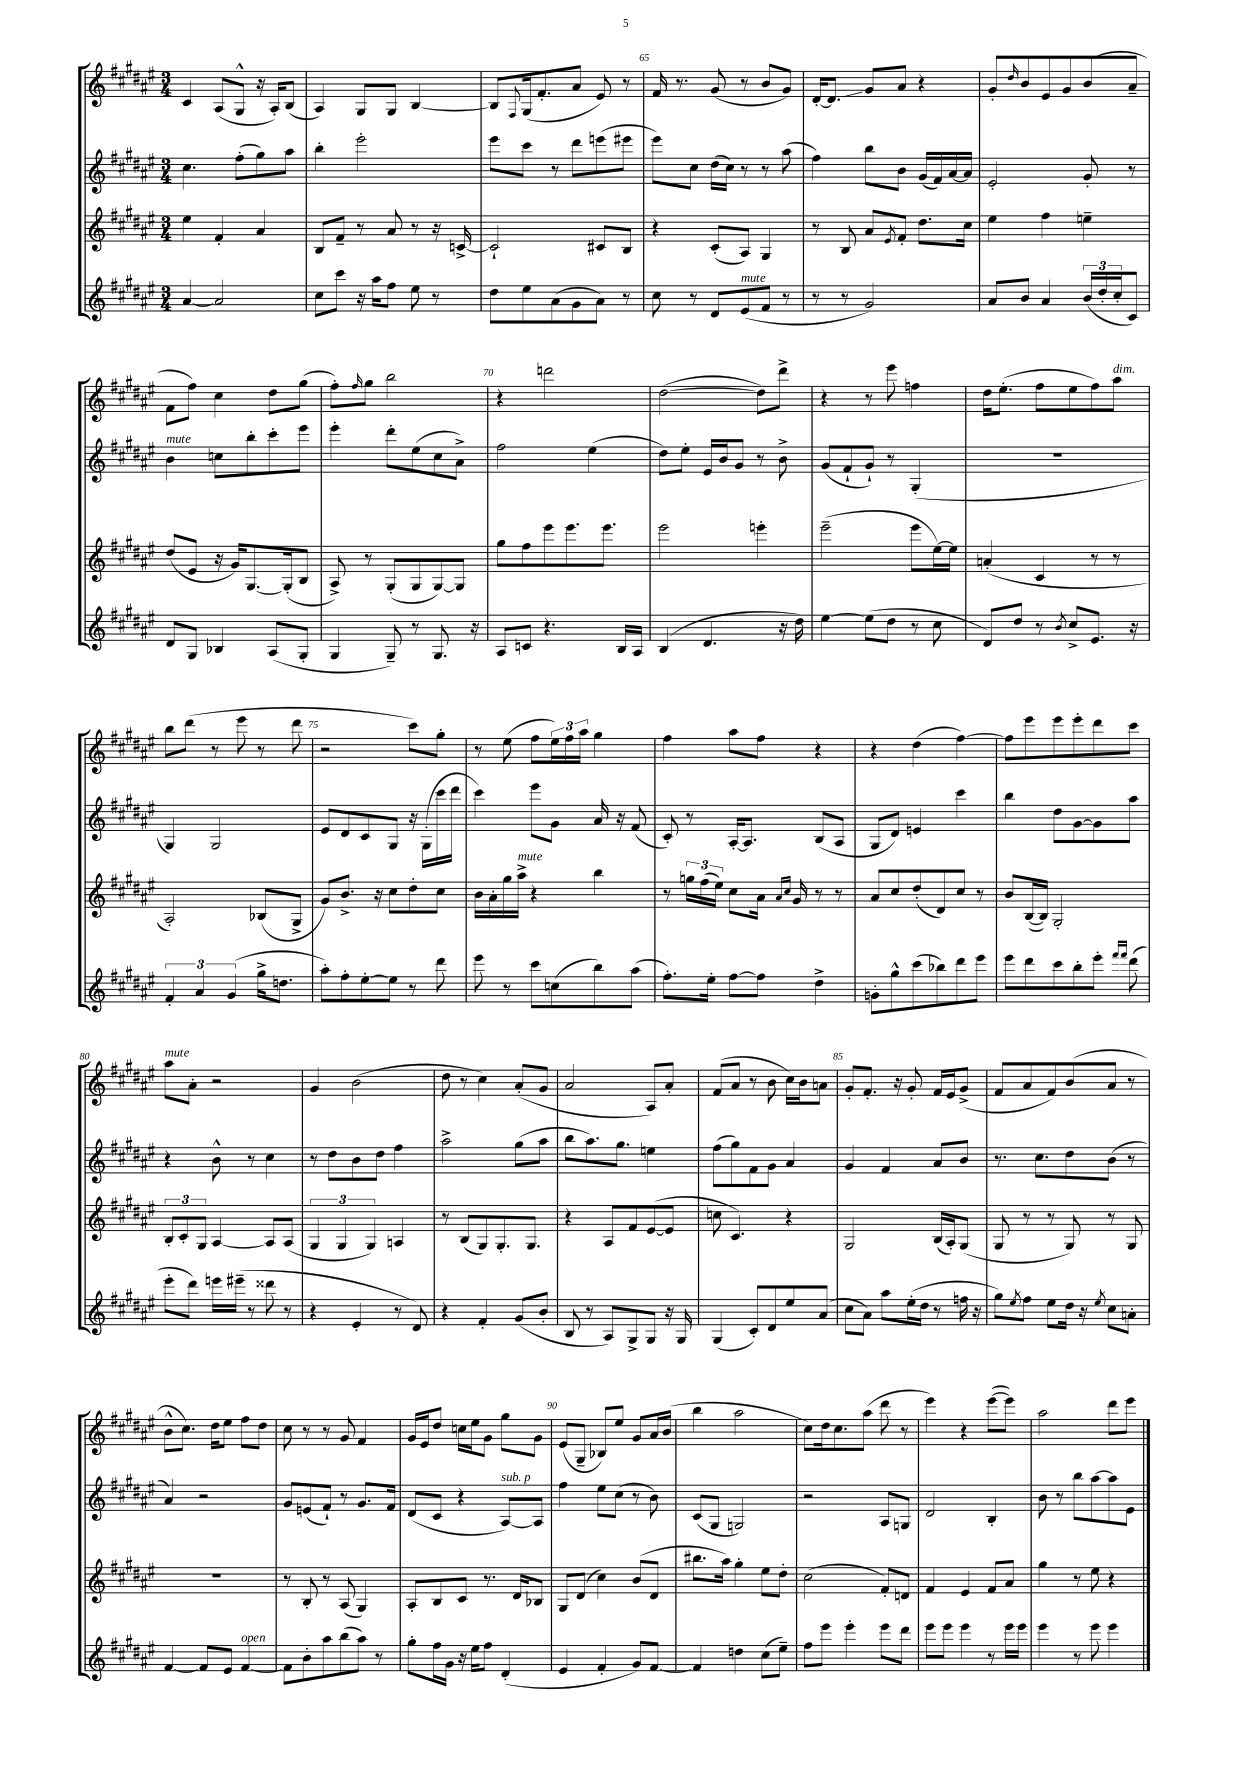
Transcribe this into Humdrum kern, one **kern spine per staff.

**kern	**kern	**kern	**kern
*staff4	*staff3	*staff2	*staff1
*clefG2	*clefG2	*clefG2	*clefG2
*k[f#c#g#d#a#e#]	*k[f#c#g#d#a#e#]	*k[f#c#g#d#a#e#]	*k[f#c#g#d#a#e#]
*M3/4	*M3/4	*M3/4	*M3/4
[4a#	4ee#	4.cc#	4c#
2a#]	4f#'	.	(8A#
.	.	(8ff#'	8G#^^
.	4a#	8gg#)	16r
.	.	.	16A#')
.	.	8aa#	(8B
=	=	=	=
8cc#	8B	4bb'	4A#)
8ccc#	8f#~	.	.
16r	8r	2eee#'	8G#
16aa#	.	.	.
8ff#	8a#	.	8G#
8ee#	8r	.	[4B
8r	16r	.	.
.	[16c^	.	.
=	=	=	=
8dd#	2c`]	8eee#	8B]
.	.	.	8qqF#
8ee#	.	8ccc#	(16G#
.	.	.	8.f#'
(8a#	.	8r	.
8g#	.	8ddd#	8a#
8a#)	8c#	(8eee	8e#)
8r	8B	8eee#	8r
=	=	=	=
8cc#	4r	8eee#)	16f#
.	.	.	8.r
8r	.	8cc#	.
8d#	(8c#'	(16dd#	(8g#
.	.	16cc#)	.
(8e#	8A#)	8r	8r
8f#	4G#	8r	8b
8r	.	(8aa#	8g#)
=	=	=	=
8r	8r	4ff#)	[16d#'
.	.	.	8.d#]
8r	8B	.	.
2g#)	8a#	8bb	8g#
.	8qe#	.	.
.	8f#'	8b	8a#
.	8.dd#	(16g#	4r
.	.	16f#)	.
.	.	[16a#	.
.	16cc#	16a#]	.
=	=	=	=
8a#	4ee#	2e#'	8g#'
.	.	.	16qqdd#
8b	.	.	8b
4a#	4ff#	.	8e#
.	.	.	8g#
(24b	4ee~	8g#'	(8b
24dd#'	.	.	.
24cc#'	.	.	.
8c#)	.	8r	8a#~
=	=	=	=
8d#	(8dd#	4b	8f#
8G#	8e#	.	8ff#)
4B-	16r	8cc	4cc#
.	16g#)	.	.
.	[8.G#	8bb'	.
(8A#	.	8ccc#'	8dd#
.	(16G#']	.	.
8G#'	8B	8eee#	(8gg#
=	=	=	=
4G#	8A#^)	4eee#'	8ff#')
.	.	.	16qqff#
.	8r	.	8gg#
8G#~)	(8G#'	8ddd#'	2bb
8r	8G#	(8ee#	.
8.G#	[8G#)	8cc#	.
.	8G#]	8a#^)	.
16r	.	.	.
=	=	=	=
8A#	8gg#	2ff#	4r
8c	8ff#	.	.
4.r	8eee#	.	2ddd
.	8.eee#	.	.
.	.	(4ee#	.
.	8.eee#	.	.
16B	.	.	.
16A#	.	.	.
=	=	=	=
(4B	2eee#	8dd#)	([2dd#
.	.	8ee#'	.
4.d#	.	16e#	.
.	.	16b	.
.	.	8g#	.
.	4eee'	8r	8dd#])
16r	.	8b^	8ddd#^
16dd#)	.	.	.
=	=	=	=
[4ee#	(2eee#~	(8g#	4r
.	.	8f#`	.
(8ee#]	.	8g#`)	8r
8dd#	.	8r	8eee#
8r	8eee#	(4G#'	4ff
8cc#	[16ee#)	.	.
.	16ee#]	.	.
=	=	=	=
8d#)	(4a'	2.r	16dd#
.	.	.	(8.ee#'
8dd#	.	.	.
8r	4c#	.	8ff#
8qb	.	.	.
8cc#^	.	.	8ee#
8.e#	8r	.	8ff#)
.	8r	.	8aa#
16r	.	.	.
=	=	=	=
6f#'	2A#')	4G#)	8bb
.	.	.	(8ddd#
6a#	.	.	.
.	.	2G#	8r
(6g#	.	.	.
.	.	.	8eee#
16gg#^	(8B-	.	8r
8.dd	.	.	.
.	8G#^	.	8ddd#
=	=	=	=
8aa#')	8g#)	8e#	2r
8ff#'	8.b^	8d#	.
[8ee#'	.	8c#	.
.	16r	.	.
8ee#]	8cc#	8G#	.
8r	8dd#'	16r	8ccc#)
.	.	(16G#'	.
8ddd#	8cc#	16ccc#	8gg#'
.	.	16ddd#	.
=	=	=	=
8eee#	16b	4ccc#)	8r
.	16a#'	.	.
8r	16gg#	.	(8ee#
.	16aa#^	.	.
8ccc#	4r	8eee#	8ff#
(8cc	.	8g#	24ee#)
.	.	.	24ff#
.	.	.	24aa#
8bb)	4bb	16a#	4gg#
.	.	16r	.
(8aa#	.	(8f#	.
=	=	=	=
8.ff#')	8r	8c#')	4ff#
.	24gg	8r	.
.	(24ff#	.	.
16ee#'	.	.	.
.	24ee#)	.	.
[8ff#	8cc#	[16A#'	8aa#
.	.	8.A#]	.
8ff#]	16a#	.	8ff#
.	16qqa#	.	.
.	16qqcc#	.	.
.	16g#	.	.
4dd#^	8r	(8B	4r
.	8r	8A#	.
=	=	=	=
8g'	8a#	8G#	4r
8gg#^^	8cc#	8d#)	.
(8ccc#	(8dd#'	4e	(4dd#
8bb-)	8d#)	.	.
8ddd#	8cc#	4ccc#	[4ff#)
8eee#	8r	.	.
=	=	=	=
8eee#	8b	4bb	8ff#]
8ddd#	([16B	.	8eee#
.	16B])	.	.
8ccc#	2G#'	8dd#	8eee#
8bb'	.	[8g#	8eee#'
8eee#'	.	8g#]	8ddd#
16qqfff#	.	.	.
16qqfff#	.	.	.
(8ddd#	.	8aa#	8ccc#
=	=	=	=
8eee#'	12B'	4r	8aa#
.	12c#'	.	.
8ddd#)	.	.	8a#'
.	12G#	.	.
16eee	[4A#	8b^^	2r
(16eee#~	.	.	.
8r	.	8r	.
8ddd##	8A#]	4cc#	.
8r	(8A#	.	.
=	=	=	=
4r	6G#	8r	4g#
.	.	8dd#	.
.	6G#	.	.
4e#'	.	8b	(2b
.	6G#)	.	.
.	.	8dd#	.
8r	4A	4ff#	.
8d#)	.	.	.
=	=	=	=
4r	8r	2aa#^	8dd#
.	(8B	.	8r
4f#'	8G#)	.	4cc#)
.	8.G#'	.	.
(8g#	.	(8gg#	(8a#'
.	8.G#	.	.
8b'	.	8aa#	8g#
=	=	=	=
8B	4r	8bb	2a#
8r	.	8.aa#)	.
8A#)	8A#	.	.
.	.	8.gg#	.
8G#^	8f#	.	.
8G#	([8e#	4ee	8A#)
16r	8e#]	.	8a#'
16G#	.	.	.
=	=	=	=
(4G#	8cc	(8ff#	(8f#
.	4.c#)	8gg#)	8a#
8c#')	.	8f#	8r
8d#	.	8g#	8b
8ee#	4r	4a#	16cc#)
.	.	.	16b
(8a#	.	.	8a
=	=	=	=
8cc#	2G#	4g#	8g#'
8a#)	.	.	8.f#'
8aa#	.	4f#	.
.	.	.	16r
(16ee#'	.	.	8g#'
16dd#	.	.	.
8r	(16B	8a#	16f#
.	16A#')	.	16e#
16ff	(8G#	8b	(8g#^
16r	.	.	.
=	=	=	=
8gg#)	8G#	8.r	8f#
8qee#	.	.	.
8ff#	8r	.	8a#
.	.	8.cc#	.
8ee#	8r	.	8f#)
16dd#	8G#)	8dd#	(8b
16r	.	.	.
8qee#	.	.	.
8cc#	8r	(8b	8a#
8a'	8G#	8r	8r
=	=	=	=
[4f#	2.r	4a#)	8b^^
.	.	.	8.cc#)
8f#]	.	2r	.
.	.	.	16dd#
8e#	.	.	8ee#
[4f#	.	.	8ff#
.	.	.	8dd#
=	=	=	=
8f#]	8r	8g#	8cc#
8b'	8B'	(8e	8r
8aa#	8r	8f#`)	8r
(8bb	(8A#	8r	8g#
8aa#)	4G#)	8.g#	4f#
8r	.	.	.
.	.	16f#	.
=	=	=	=
8gg#'	8A#'	(8d#	16g#
.	.	.	16e#
16ff#	8B	8c#	8dd#
16g#	.	.	.
16r	8c#	4r	16cc
16ee#	.	.	16ee#
8ff#	8.r	.	8g#
(4d#'	.	[8A#)	8gg#
.	16d#	.	.
.	8B-	8A#]	8g#
=	=	=	=
4e#	8G#	4ff#	(8e#
.	(8d#	.	8G#~
4f#'	4cc#)	8ee#	8B-)
.	.	(8cc#	8ee#
8g#)	(8b	8r	8g#
[8f#	8d#	8b)	16a#
.	.	.	(16b
=	=	=	=
4f#]	8.bb#	(8c#	4bb
.	.	8G#	.
.	16aa#)	.	.
4dd	4gg#'	2G)	2aa#
(8cc#	8ee#	.	.
8ee#~)	8dd#'	.	.
=	=	=	=
8ff#	(2cc#	2r	8cc#)
8eee#	.	.	16dd#
.	.	.	8.cc#
4eee#'	.	.	.
.	.	.	(8aa#
8eee#	8f#')	8A#	8ddd#
8ddd#	8d	8G	8r
=	=	=	=
8eee#	4f#	2d#	4eee#)
8eee#	.	.	.
4eee#	4e#	.	4r
8r	8f#	4B'	([8eee#
16eee#	8a#	.	8eee#])
16eee#	.	.	.
=	=	=	=
4eee#	4gg#	8b	2aa#
.	.	8r	.
8r	8r	8bb	.
8eee#	8ee#	[8aa#	.
4eee#	4r	8aa#]	8ddd#
.	.	8e#	8eee#
==	==	==	==
*-	*-	*-	*-
